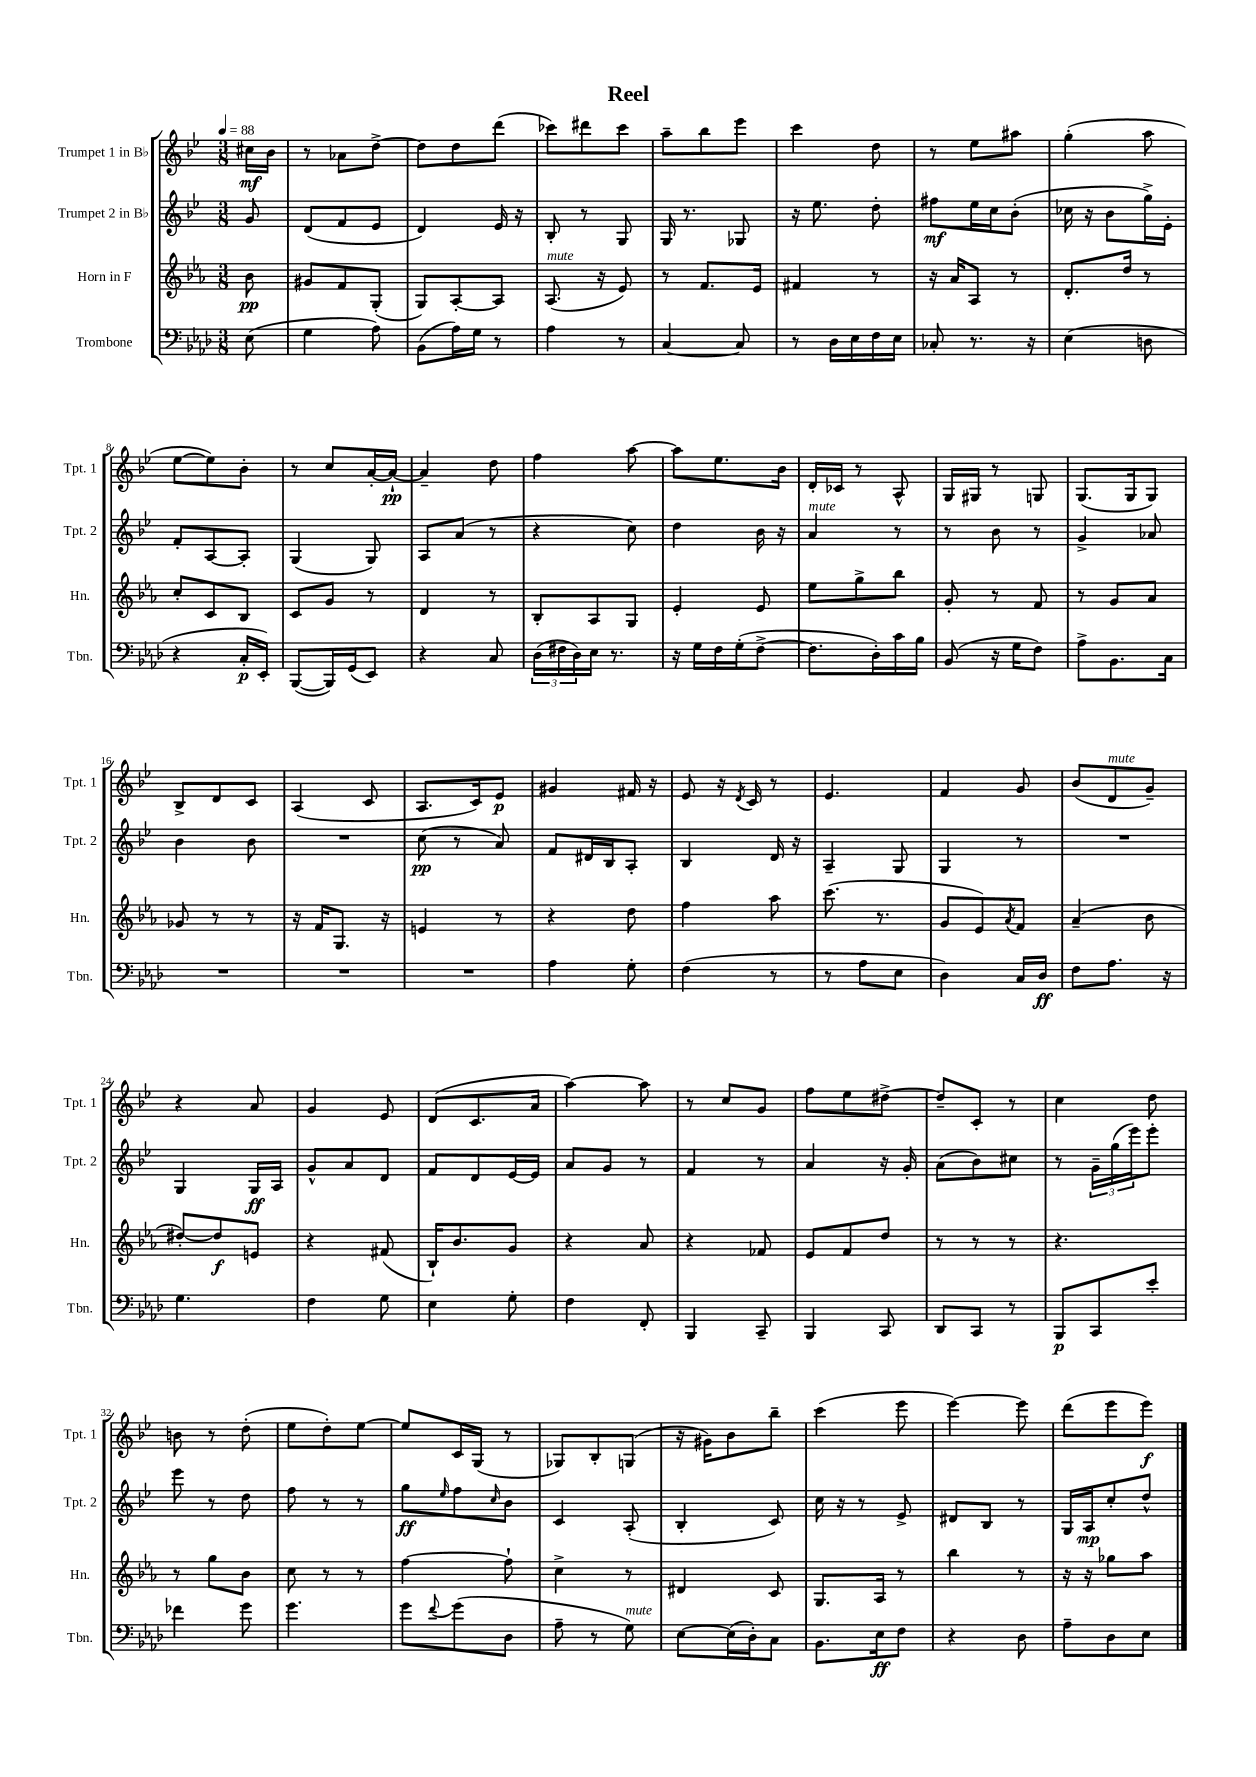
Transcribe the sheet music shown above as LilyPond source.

\header { title = "Reel" }
<<
\new StaffGroup <<
\new Staff = "s0" \with { instrumentName = "Trumpet 1 in Bb" shortInstrumentName = "Tpt. 1" } {
    \clef treble \key bes \major \numericTimeSignature \time 3/8 \partial 8 \tempo 4 = 88
    cis''16\mf bes'16 |
    r8 aes'8 d''8~-> |
    d''8 d''8 d'''8( |
    ces'''8) dis'''8 ces'''8 |
    a''8-- bes''8 ees'''8 |
    c'''4 d''8 |
    r8 ees''8 ais''8 |
    g''4-.( a''8 |
    ees''8~ ees''8) bes'8-. |
    r8 c''8 a'16~-. a'16~-!\pp |
    a'4-- d''8 |
    f''4 a''8~ |
    a''8 ees''8. bes'16 |
    d'16-. ces'16 r8 a8-^ |
    g16 gis16 r8 g8 |
    g8.( g16 g8) |
    bes8-> d'8 c'8 |
    a4( c'8 |
    a8. c'16) ees'8\p |
    gis'4 fis'16 r16 |
    ees'8 r16 \acciaccatura { d'8 } c'16 r8 |
    ees'4. |
    f'4 g'8 |
    bes'8( d'8^\markup { \italic "mute" } g'8--) |
    r4 a'8 |
    g'4 ees'8 |
    d'8( c'8. a'16 |
    a''4~) a''8 |
    r8 c''8 g'8 |
    f''8 ees''8 dis''8~-> |
    dis''8-- c'8-. r8 |
    c''4 d''8 |
    b'8 r8 d''8-.( |
    ees''8 d''8-.) ees''8~ |
    ees''8 c'16 g16( r8 |
    ges8) bes8-. g8( |
    r16 gis'16) bes'8 bes''8-- |
    c'''4( ees'''8 |
    ees'''4~) ees'''8 |
    d'''8( ees'''8 ees'''8\f) \bar "|." |
}
\new Staff = "s1" \with { instrumentName = "Trumpet 2 in Bb" shortInstrumentName = "Tpt. 2" } {
    \clef treble \key bes \major \numericTimeSignature \time 3/8 \partial 8
    g'8 |
    d'8( f'8 ees'8 |
    d'4) ees'16 r16 |
    bes8-. r8 g8 |
    g16 r8. ges8 |
    r16 ees''8. d''8-. |
    fis''8\mf ees''16 c''16 bes'8-.( |
    ces''16 r16 bes'8 g''16->) ees'16-. |
    f'8-. a8~ a8-. |
    g4( g8) |
    a8 a'8( r8 |
    r4 c''8) |
    d''4 bes'16 r16 |
    a'4^\markup { \italic "mute" } r8 |
    r8 bes'8 r8 |
    g'4-> aes'8 |
    bes'4 bes'8 |
    R4. |
    c''8\pp( r8 a'8) |
    f'8 dis'16 bes16 a8-. |
    bes4 d'16 r16 |
    a4-- g8 |
    g4 r8 |
    R4. |
    g4 g16\ff a16 |
    g'8-^ a'8 d'8 |
    f'8 d'8 ees'16~ ees'16 |
    a'8 g'8 r8 |
    f'4 r8 |
    a'4 r16 g'16-. |
    a'8( bes'8) cis''8 |
    r8 \tuplet 3/2 { g'16-- g''16( ees'''16) } ees'''8-. |
    ees'''8 r8 d''8 |
    f''8 r8 r8 |
    g''8\ff \grace { ees''16 } f''8 \grace { c''16 } bes'8 |
    c'4 a8-.( |
    bes4-. c'8) |
    c''16 r16 r8 ees'8-> |
    dis'8 bes8 r8 |
    g16 a16\mp c''8-. d''8-^ \bar "|." |
}
\new Staff = "s2" \with { instrumentName = "Horn in F" shortInstrumentName = "Hn." } {
    \clef treble \key ees \major \numericTimeSignature \time 3/8 \partial 8
    bes'8\pp |
    gis'8 f'8 g8-.( |
    g8) aes8~-. aes8 |
    aes8.^\markup { \italic "mute" }( r16 ees'8) |
    r8 f'8. ees'16 |
    fis'4 r8 |
    r16 aes'16 aes8 r8 |
    d'8.-. d''16 r8 |
    c''8-. c'8 bes8 |
    c'8 g'8 r8 |
    d'4 r8 |
    bes8-. aes8 g8 |
    ees'4-. ees'8 |
    ees''8 g''8-> bes''8 |
    g'8-. r8 f'8 |
    r8 g'8 aes'8 |
    ges'8 r8 r8 |
    r16 f'16 g8. r16 |
    e'4 r8 |
    r4 d''8 |
    f''4 aes''8 |
    c'''8.( r8. |
    g'8 ees'8) \acciaccatura { aes'8 } f'8 |
    aes'4--( bes'8 |
    dis''8~-.) dis''8\f e'8 |
    r4 fis'8( |
    bes16-!) bes'8. g'8 |
    r4 aes'8 |
    r4 fes'8 |
    ees'8 f'8 d''8 |
    r8 r8 r8 |
    r4. |
    r8 g''8 bes'8 |
    c''8 r8 r8 |
    f''4~ f''8-! |
    c''4-> r8 |
    dis'4 c'8 |
    g8. aes16 r8 |
    bes''4 r8 |
    r16 r16 ges''8 aes''8 \bar "|." |
}
\new Staff = "s3" \with { instrumentName = "Trombone" shortInstrumentName = "Tbn." } {
    \clef bass \key aes \major \numericTimeSignature \time 3/8 \partial 8
    ees8( |
    g4 aes8) |
    bes,8( aes16) g16 r8 |
    aes4 r8 |
    c4~ c8 |
    r8 des16 ees16 f16 ees16 |
    ces8-. r8. r16 |
    ees4( d8 |
    r4 c16-.\p ees,16-.) |
    bes,,8~( bes,,16) g,16( ees,8) |
    r4 c8 |
    \tuplet 3/2 { des16( fis16 des16) } ees16 r8. |
    r16 g16 f16 g16-.( f8~-> |
    f8. des16-.) c'16 bes16 |
    bes,8( r16 g16 f8) |
    aes8-> bes,8. c16 |
    R4. |
    R4. |
    R4. |
    aes4 g8-. |
    f4( r8 |
    r8 aes8 ees8 |
    des4) c16 des16\ff |
    f8 aes8. r16 |
    g4. |
    f4 g8 |
    ees4 g8-. |
    f4 f,8-. |
    bes,,4 c,8-- |
    bes,,4 c,8 |
    des,8 c,8 r8 |
    bes,,8\p c,8 ees'8-. |
    fes'4 g'8 |
    g'4. |
    g'8 \appoggiatura { f'8 } g'8( des8 |
    aes8-- r8 g8^\markup { \italic "mute" }) |
    ees8~ ees16( des16-.) c8 |
    bes,8. ees16\ff f8 |
    r4 des8 |
    aes8-- des8 ees8 \bar "|." |
}
>>
>>
